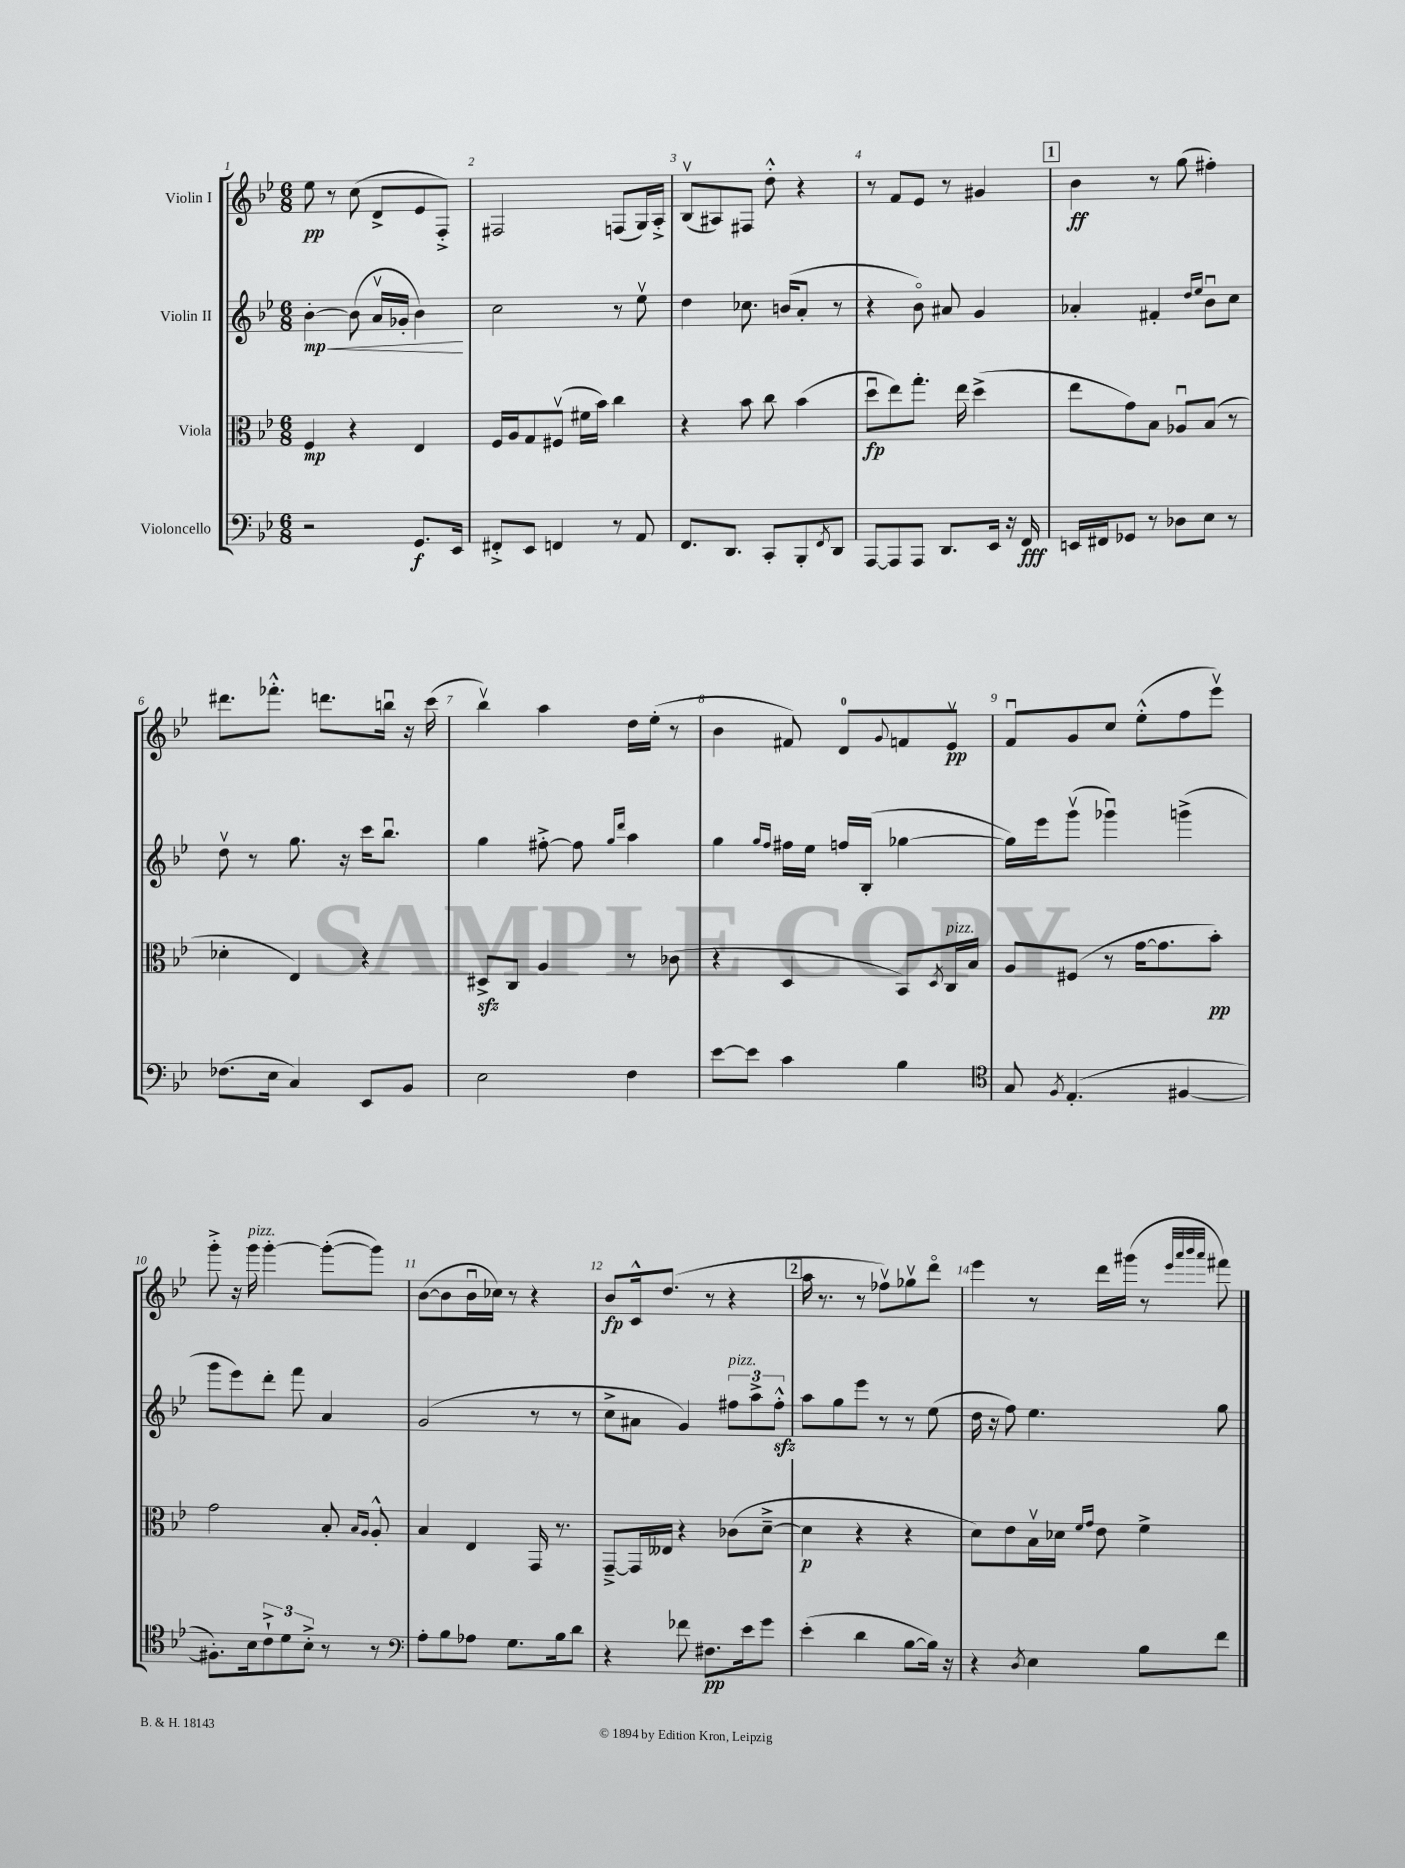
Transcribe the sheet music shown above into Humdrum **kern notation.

**kern	**kern	**kern	**kern
*staff4	*staff3	*staff2	*staff1
*clefF4	*clefC3	*clefG2	*clefG2
*k[b-e-]	*k[b-e-]	*k[b-e-]	*k[b-e-]
*M6/8	*M6/8	*M6/8	*M6/8
2r	4F	[4b-'	8ee-
.	.	.	8r
.	4r	(8b-]	(8cc
.	.	16av	8d^
.	.	16g-'	.
8.GG	4E-	4b-)	8e-
.	.	.	8F'^)
16EE-	.	.	.
=	=	=	=
8FF#'^	16F	2cc	2F#
.	16A	.	.
8EE-	8G	.	.
4FF	(8F#v	.	.
.	16f#	.	.
.	16b-)	.	.
8r	4cc	8r	(8F
8AA	.	8ee-v	16G)
.	.	.	16A'^
=	=	=	=
8.FF	4r	4dd	(8B-v
.	.	.	8A#)
8.DD	.	.	.
.	8b-	8.cc-	8F#
8CC'	8cc	.	8dd'^^
.	.	(16b	.
8BBB-'	(4b-	8a'	4r
8qFF	.	.	.
8DD	.	8r	.
=	=	=	=
[8AAA	8ddu	4r	8r
8AAA]	8ee-)	.	8f
8AAA	8.gg'	8b-o)	8e-
8.DD	.	8a#	8r
.	16ee-	.	.
.	(4dd^	4g	4g#
16EE-	.	.	.
16r	.	.	.
16FF	.	.	.
=	=	=	=
16EE	8ee-	4a-'	4b-
16FF#	.	.	.
8GG-	8g)	.	.
8r	8B-	4f#'	8r
8D-	8A-u	.	(8gg
.	.	16qqdd	.
.	.	16qqee-	.
8E-	(8B-	8b-u	4ff#')
8r	8r	8cc	.
=	=	=	=
(8.F-	4d-'	8ddv	8.ddd#
.	.	8r	.
16E-	.	.	8.fff-'^^
4C)	4E-)	8.gg	.
.	.	.	8.ddd
.	.	16r	.
8EE-	4r	16ccc	.
.	.	8.bb-u	16bbu
8BB-	.	.	16r
.	.	.	(16ccc
=	=	=	=
2E-	8D#^	4gg	4bb-v)
.	8C	.	.
.	4A	[8ff#'^	4aa
.	.	8ff#]	.
.	.	16qqgg	.
.	.	16qqddd	.
4F	8r	4aa	16dd
.	.	.	(16ee-'
.	(8c-	.	8r
=	=	=	=
[8e-	4r	4gg	4b-
8e-]	.	.	.
.	.	16qqgg	.
.	.	16qqff	.
4c	4D	16ff#	8f#)
.	.	16ee-	.
.	.	16ff	8d
.	.	(16B-'	.
.	.	.	8qqg
4B-	8BB-)	[4gg-	8f
.	8qD	.	.
.	16C	.	8e-v
.	16B-	.	.
=	=	=	=
*clefC4	*	*	*
8G	8A	16gg-])	8fu
.	.	16eee-	.
8qF	.	.	.
(4.E-'	(8F#	(8gggv	8g
.	8r	4ggg-u)	8cc
.	[16g	.	(8ee-'^^
.	8.g]	.	.
[4F#	.	(4ggg^	8ff
.	8b-')	.	8eee-v)
=	=	=	=
8.F#'])	2g	8ggg	8ggg'^
.	.	8eee-)	16r
16B-	.	.	16ggg
12c`^	.	8ddd'	[4ggg'
12d	.	.	.
.	.	8fff	.
12B-'^	.	.	.
8r	8B-'	4a	(8ggg'_
.	16qqB-	.	.
.	16qqA	.	.
8r	8A'^^	.	8ggg])
=	=	=	=
*clefF4	*	*	*
8A'	4B-	(2g	([8b-
8B-	.	.	8b-]
8A-	4E-	.	16b-u
.	.	.	16cc-)
8.G	.	.	8r
.	16GG	8r	4r
16B-	8.r	.	.
8d	.	8r	.
=	=	=	=
4r	[8GG~^	8cc^	8b-
.	16GG]	8a#	16c^^
.	16E--	.	(8.dd
8f-	4r	4g)	.
8.F#	.	.	8r
.	(8c-	12ff#	4r
16e-	.	.	.
.	.	12aa^	.
8g	[8d~^	.	.
.	.	12ff#'^^	.
=	=	=	=
(4e-'	4d]	8aa	16aa
.	.	.	8.r
.	.	8gg	.
4d	4r	8eee-	8r
.	.	8r	8ff-v)
[8B-	4r	8r	8gg-v
16B-])	.	(8ee-	8dddo
16r	.	.	.
=	=	=	=
4r	8d)	16dd	4eee-
.	.	16r	.
.	8e-	8ff)	.
8qD	.	.	.
4E-	16B-v	4.ee-	8r
.	16d-	.	.
.	16qqf	.	.
.	16qqg	.	.
.	8e-	.	16ddd
.	.	.	(16ggg#
8B-	4f^	.	8r
.	.	.	32qqeee-
.	.	.	32qqaaa
.	.	.	32qqbbb-
.	.	.	32qqaaa
8f	.	8gg	8fff#)
==	==	==	==
*-	*-	*-	*-
